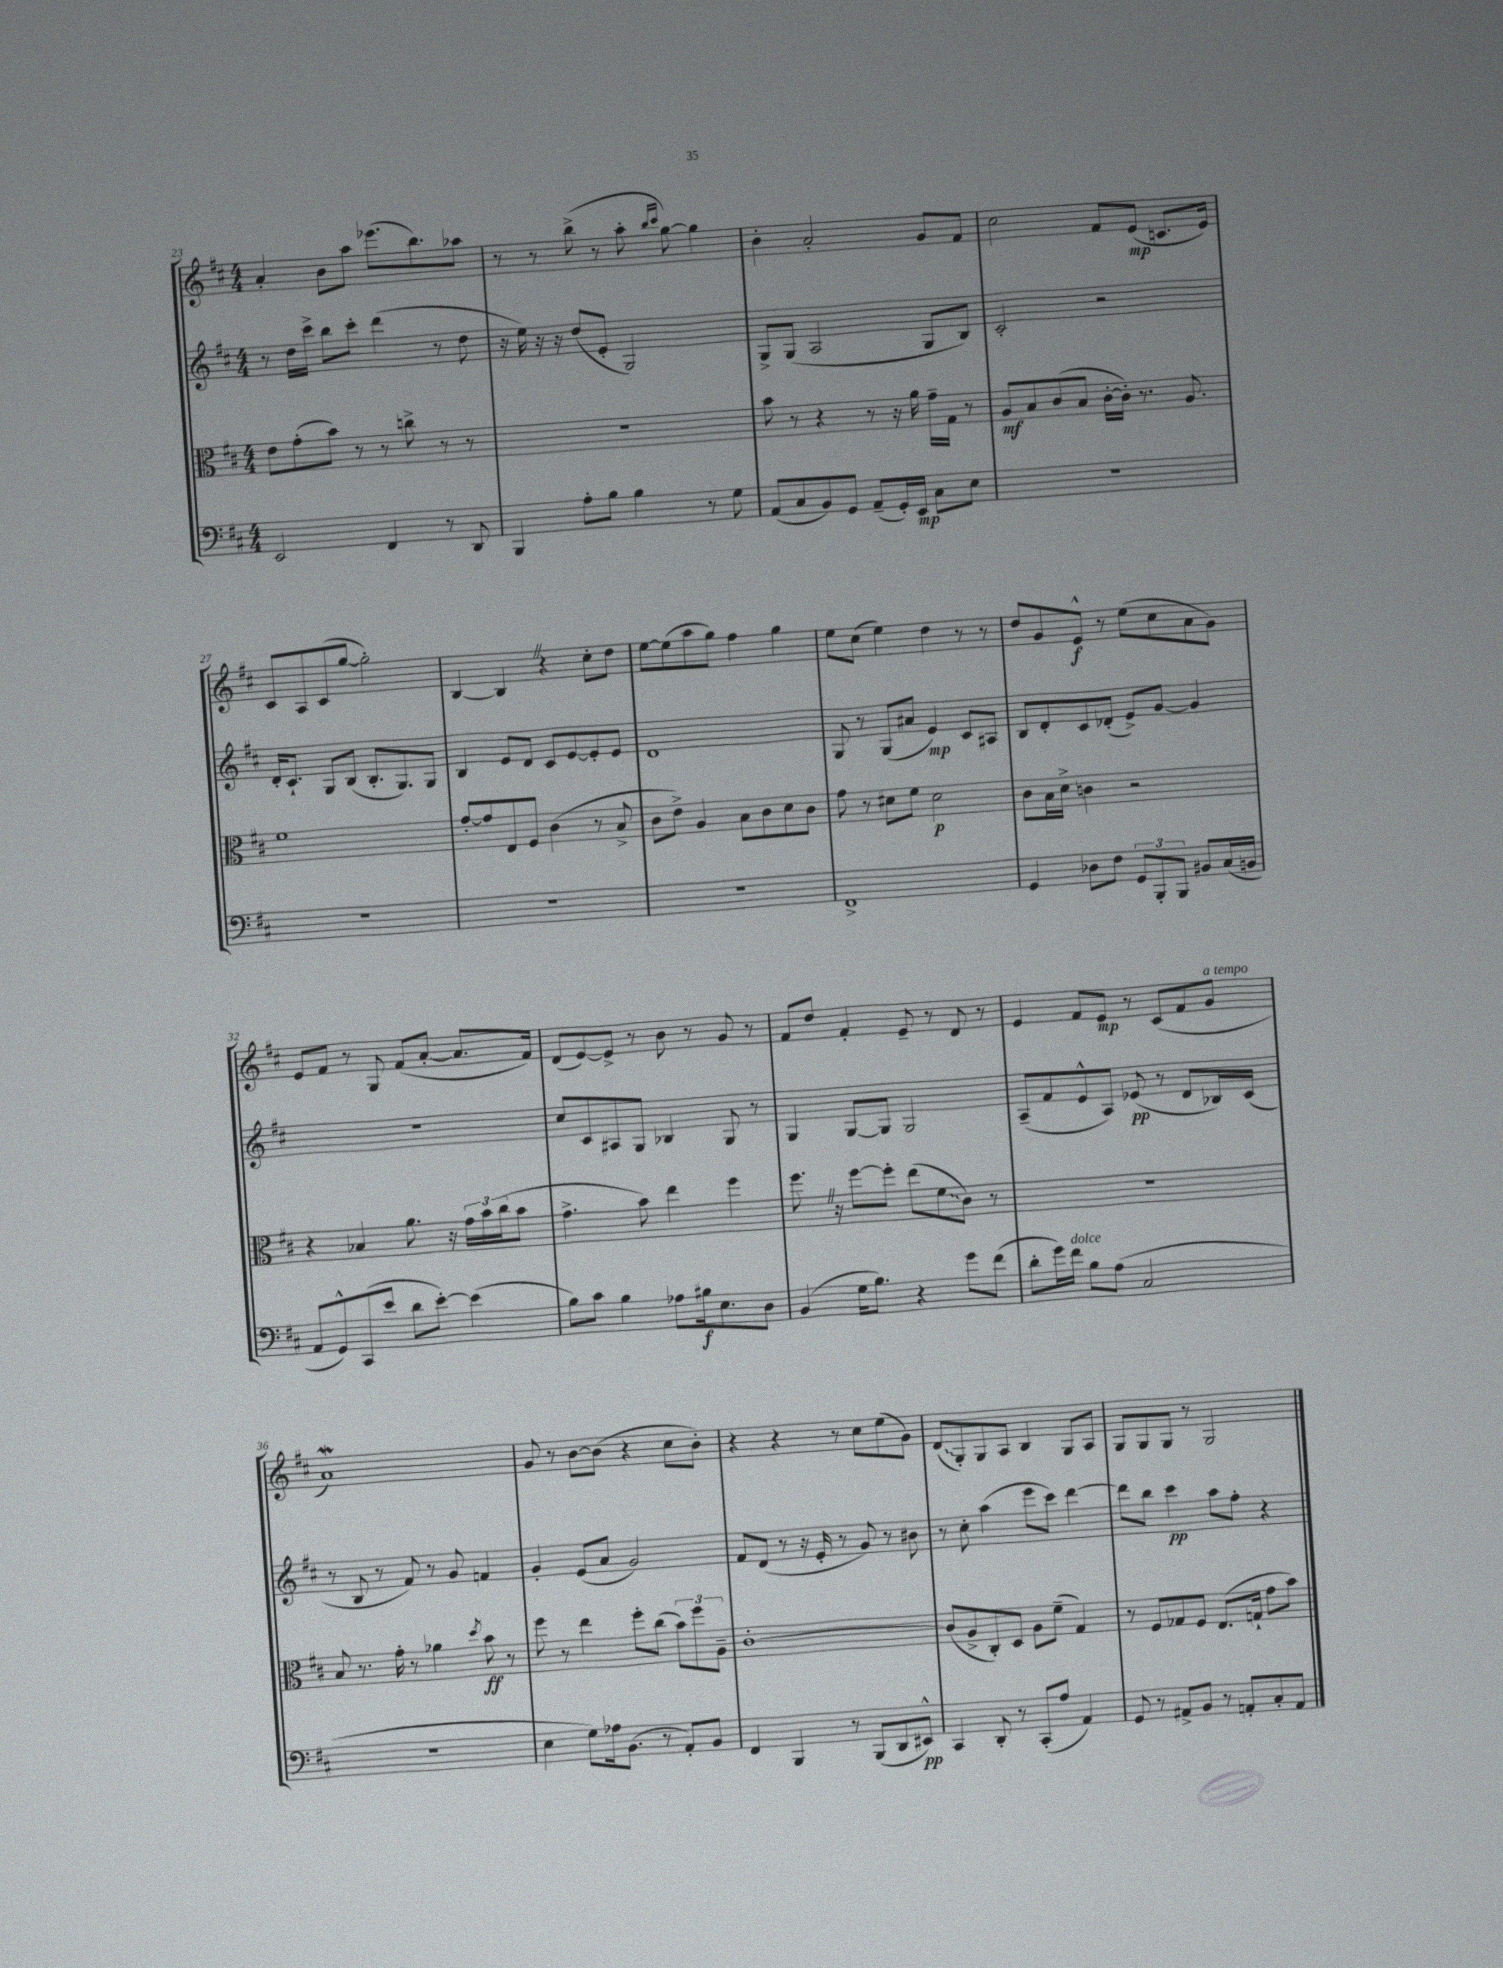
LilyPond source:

<<
\new StaffGroup <<
\new Staff = "s0" {
    \clef treble \key d \major \numericTimeSignature \time 4/4
    a'4-. b'8 a''8 ees'''8.( b''8.) aes''8 |
    r8 r8 b''8->( r8 a''8-. \grace { b''16 cis'''16 } g''8~) g''4 |
    b'4-. a'2-. g'8 fis'8 |
    cis''2 fis'8 e'8\mp( c'8. e'16) |
    cis'8 a8 cis'8( g''8~ g''2-.) |
    b4~ b4 \once \override BreathingSign.text = \markup { \musicglyph "scripts.caesura.straight" } \breathe r4 cis''8-. d''8 |
    e''8~ e''8( a''8 g''8) fis''4 g''4 |
    e''8 cis''8( e''4) d''4 r8 r8 |
    d''8 g'8 e'8-^\f r8 e''8( cis''8 a'8 g'8) |
    e'8 fis'8 r8 g8 fis'8( a'8~-. a'8. fis'16) |
    d'8( e'8~) e'8-> r8 b'8 r8 g'8 r8 |
    fis'8 d''8 fis'4-. e'8-- r8 d'8 r8 |
    e'4 fis'8 e'8\mp r8 cis'8( fis'8 g'8^\markup { \italic "a tempo" } |
    a'1\mordent) |
    g'8 r8 b'8~ b'8( r4 cis''8 b'8-.) |
    r4 r4 r8 cis''8 e''8( g'8) |
    \once \override Glissando.style = #'zigzag d'8\glissando( g8-.) g8 a8 b4 g8 a8 |
    g8 g8 g8 r8 g2 \bar "|." |
}
\new Staff = "s1" {
    \clef treble \key d \major \numericTimeSignature \time 4/4
    r8 d''16 cis'''16-> b''8 cis'''8-. d'''4( r8 d''8 |
    r16 e''16) r16 r16 d''8( e'8-. g2) |
    g8-> g8( a2 g8 b8) |
    cis'2-. r2 |
    d'16-. cis'8.-! g8 b8( b8.-. g8.) g8 |
    b4 e'8 d'8 cis'8 e'8~ e'8-. e'8 |
    d'1 |
    g8 r8 g8( ais'8 e'4\mp) cis'8 ais8 |
    b8 d'8-. cis'8 des'8-.( e'8->) g'8~ g'4 |
    r1 |
    cis''8 cis'8 ais8 g8 bes4 g8 r8 |
    g4 g8~ g8 g2 |
    a8--( fis'8 e'8-^ a8) ees'8\pp( r8 d'8 bes16) cis'16( |
    r8 b8 r8 fis'8) r8 g'8 f'4 |
    g'4-. e'8( a'8 g'2) |
    fis'8 d'8( r8 r16 e'16-. r8 g'8) r8 bis'8 |
    r8 cis''8-. a''4( e'''8 cis'''8) d'''4~ |
    d'''8 b''8 cis'''4\pp a''8 fis''8-. r4 \bar "|." |
}
\new Staff = "s2" {
    \clef alto \key d \major \numericTimeSignature \time 4/4
    e'8 g'8-.( b'8) r8 r8 c''8-> r8 r8 |
    R1 |
    b'8 r8 r4 r8 r16 a'16 g'16-- g16 r8 |
    a8\mf b8 cis'8( b8 cis'16~-. cis'16-.) r8. a8. |
    fis'1 |
    g'8~-. g'8 e8 fis8 cis'4( r8 b8-> |
    cis'8 e'8->) a4 b8 cis'8 d'8 cis'8 |
    g'8 r8 dis'8 fis'8 dis'2\p |
    cis'8 b16 d'16-> c'4 r2 |
    r4 bes4 a'8. r16 \tuplet 3/2 { g'16 b'16 cis''16( } b'8 |
    g'4.-> b'8) e''4 fis''4 |
    fis''8. \once \override BreathingSign.text = \markup { \musicglyph "scripts.caesura.straight" } \breathe r16 fis''8~ fis''8-. e''8( \once \override Glissando.style = #'zigzag fis'8\glissando cis'8) r8 |
    r1 |
    b8 r8. g'16-. r8 aes'4 \acciaccatura { d''8 } b'8\ff r8 |
    fis''8 r8 e''4 fis''8-. cis''8( \tuplet 3/2 { b'8) fis''8 a8-- } |
    cis'1~-. |
    cis'8( a8-> cis8-.) d8 a8 fis'8--( g4) |
    r8 fis8 ges8 fis8 e8.( g16-! g'8 b'8) \bar "|." |
}
\new Staff = "s3" {
    \clef bass \key d \major \numericTimeSignature \time 4/4
    e,2 fis,4 r8 d,8 |
    b,,4 a8-. b8 b4 r8 g8 |
    a,8( cis8 b,8) g,8 a,8--( g,16-.) e,16\mp cis8 e8 |
    R1 |
    R1 |
    R1 |
    R1 |
    fis,1-> |
    g,4 des8 fis8 \tuplet 3/2 { g,8 b,,8-. b,,8 } bis,8 cis16( b,16 |
    a,8 g,8-^) cis,8( e'8 d'8 e'8~-.) e'4( |
    b8) cis'8 b4 aes8 bis16\f e8. d8 |
    b,4( g16 b8.) r4 g'8 fis'8( |
    d'8-. g'16) fis'16^\markup { \italic "dolce" } b8 a8( cis2 |
    r1 |
    e4 g8) aes16 b,8.( r8 a,8-.) b,8 |
    fis,4 b,,4 r8 b,,8( d,8 eis,8-^\pp) |
    cis,4 d,8-. r8 cis,8-.( a8 a,4) |
    g,8 r8 ais,8-> b,8 r8 a,8-. cis8-. a,8 \bar "|." |
}
>>
>>
\layout { \context { \Score currentBarNumber = #23 } }
